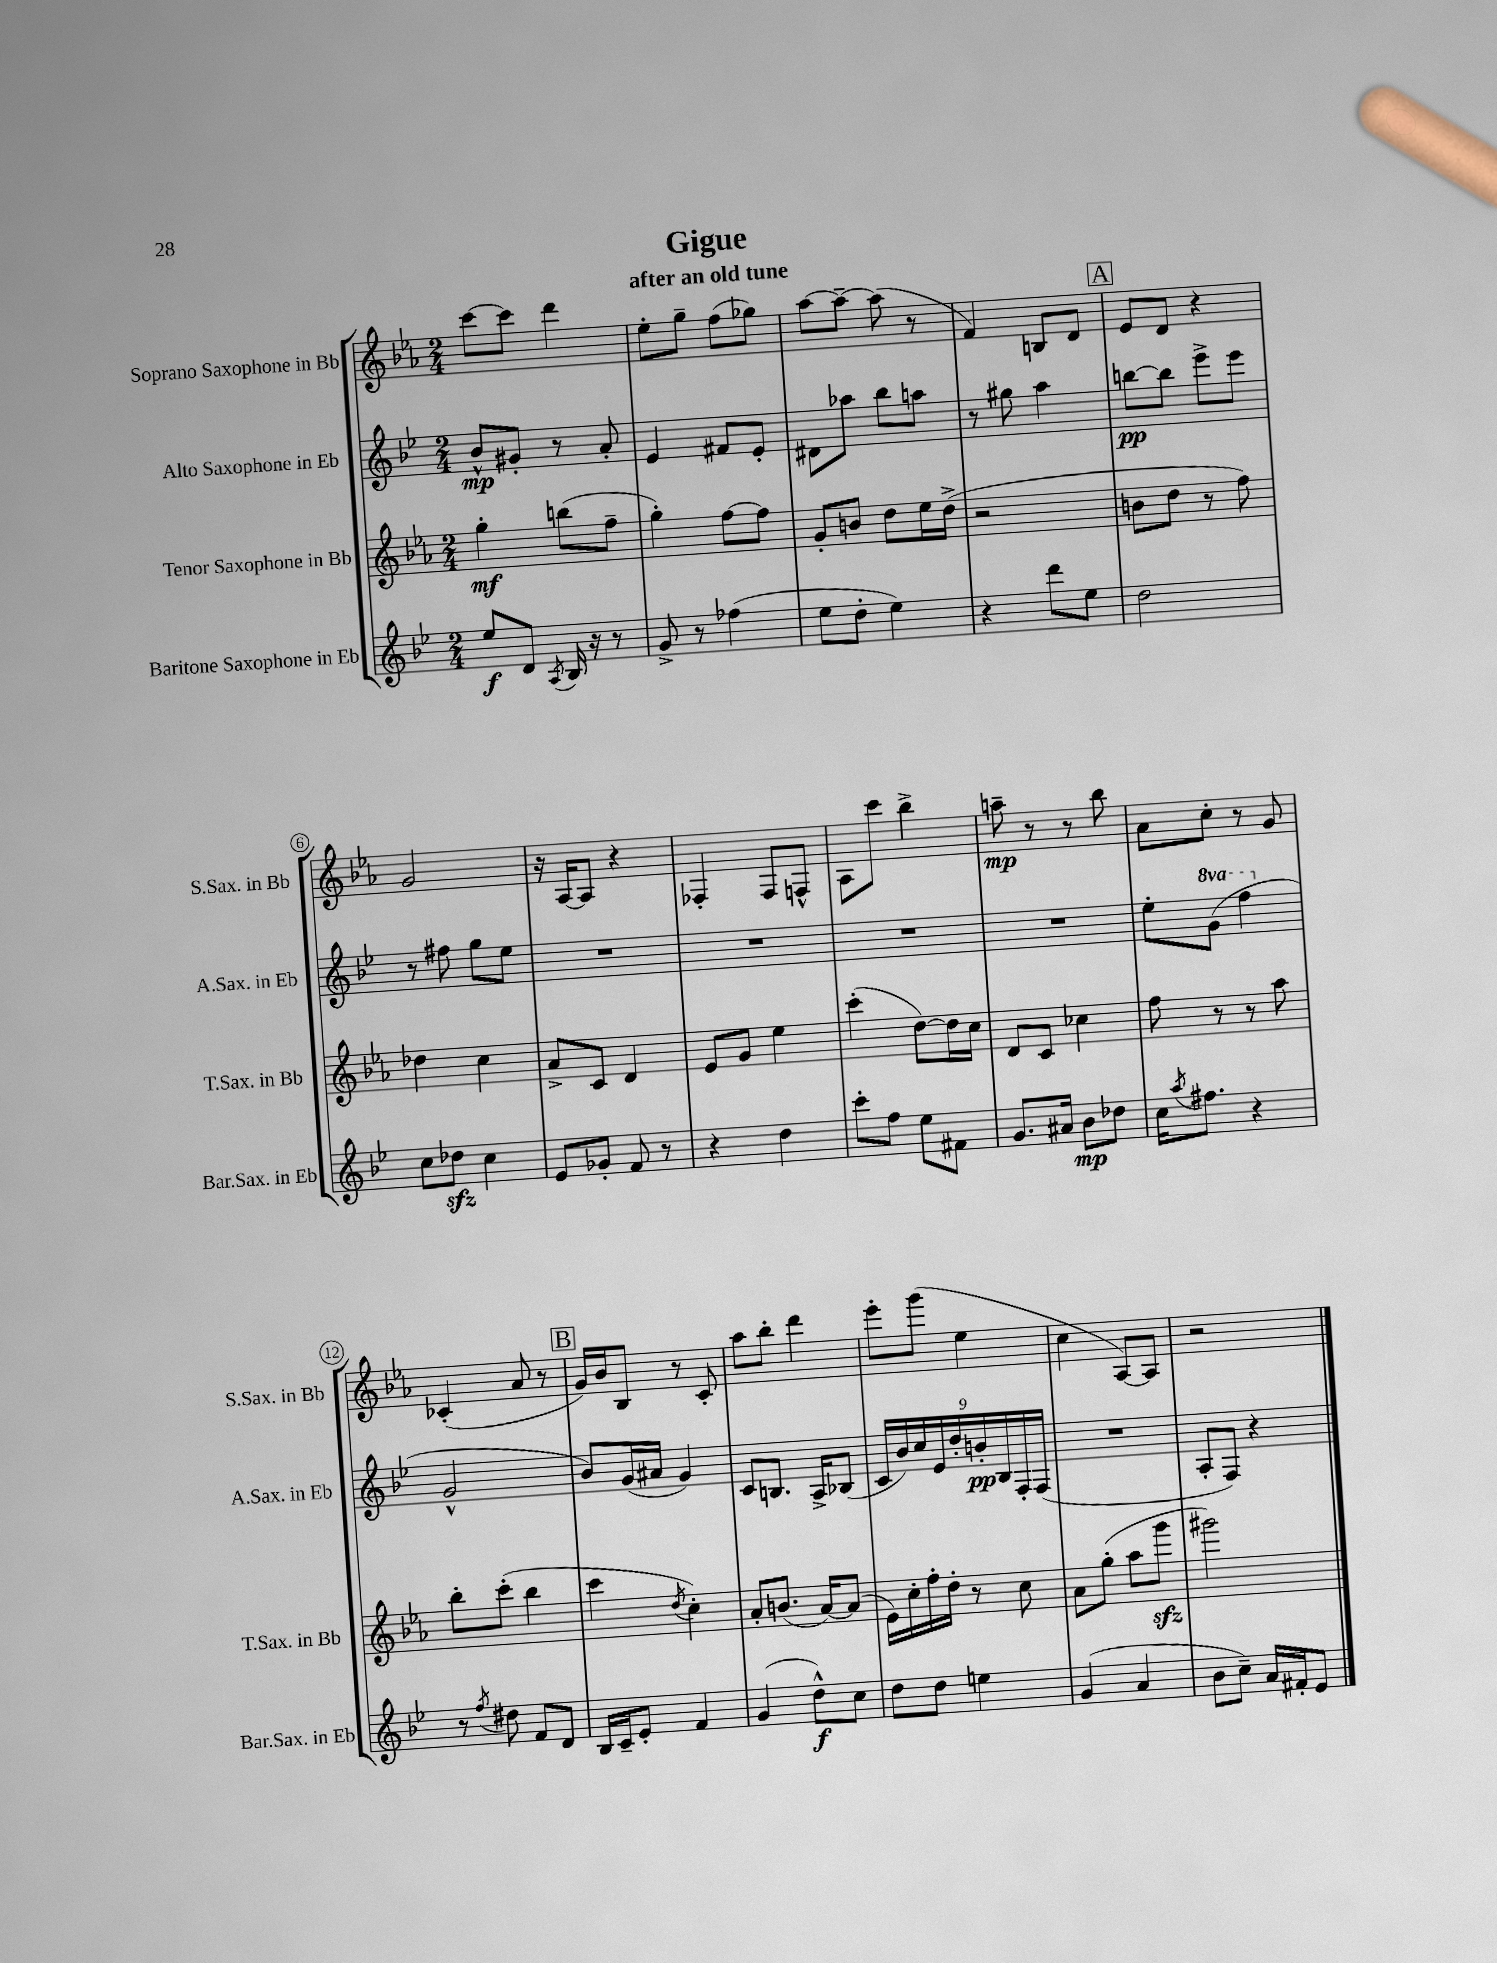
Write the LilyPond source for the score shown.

\header { title = "Gigue" subtitle = "after an old tune" }
<<
\new StaffGroup <<
\new Staff = "s0" \with { instrumentName = "Soprano Saxophone in Bb" shortInstrumentName = "S.Sax. in Bb" } {
    \clef treble \key ees \major \numericTimeSignature \time 2/4
    c'''8~ c'''8 d'''4 |
    ees''8-. g''8-- f''8( ges''8) |
    aes''8~ aes''8~-- aes''8( r8 |
    f'4) b8 d'8 |
    \mark \markup { \box "A" } ees'8 d'8 r4 |
    g'2 |
    r16 aes16~ aes8 r4 |
    fes4-. fes8 f8-^ |
    aes8 c'''8 bes''4-> |
    a''8--\mp r8 r8 bes''8 |
    aes'8 c''8-. r8 g'8 |
    ces'4-.( aes'8 r8 |
    \mark \markup { \box "B" } g'16) bes'16 bes8 r8 c'8-. |
    aes''8 bes''8-. d'''4 |
    ees'''8-. g'''8( ees''4 |
    c''4 aes8~) aes8 |
    r2 \bar "|." |
}
\new Staff = "s1" \with { instrumentName = "Alto Saxophone in Eb" shortInstrumentName = "A.Sax. in Eb" } {
    \clef treble \key bes \major \numericTimeSignature \time 2/4 \set Staff.ottavationMarkups = #ottavation-simple-ordinals
    bes'8-^\mp gis'8-. r8 a'8-. |
    ees'4 fis'8 ees'8-. |
    dis'8 aes''8 bes''8 a''8 |
    r8 gis''8 a''4 |
    \mark \markup { \box "A" } b''8~\pp b''8 ees'''8-> ees'''8 |
    r8 fis''8 g''8 ees''8 |
    R2 |
    R2 |
    R2 |
    R2 |
    ees''8-. \ottava #1 g''8( f'''4 \ottava #0 |
    g'2-^ |
    \mark \markup { \box "B" } bes'8) g'16( ais'16 g'4) |
    c'8 b8. a16-> bes8( |
    \tuplet 9/8 { c'16 bes'16) c''16 ees'16 d''16-. b'16-.\pp bes16 f16-. f16( } |
    R2 |
    a8-. f8) r4 \bar "|." |
}
\new Staff = "s2" \with { instrumentName = "Tenor Saxophone in Bb" shortInstrumentName = "T.Sax. in Bb" } {
    \clef treble \key ees \major \numericTimeSignature \time 2/4
    g''4-.\mf b''8( f''8-- |
    g''4-.) f''8~ f''8 |
    g'8-. b'8 d''8 ees''16 d''16->( |
    r2 |
    \mark \markup { \box "A" } b'8 d''8 r8 f''8) |
    des''4 c''4 |
    aes'8-> c'8 d'4 |
    ees'8 g'8 ees''4 |
    c'''4-.( d''8~) d''16 c''16 |
    d'8 c'8 ces''4 |
    f''8 r8 r8 aes''8 |
    bes''8-. c'''8-.( bes''4 |
    \mark \markup { \box "B" } c'''4 \acciaccatura { d''8 } c''4-.) |
    aes'8-. b'8.( aes'16~) aes'8( |
    ees'16) c''16-. f''16-. d''16-. r8 c''8 |
    aes'8 g''8-.( aes''8 g'''8\sfz |
    gis'''2) \bar "|." |
}
\new Staff = "s3" \with { instrumentName = "Baritone Saxophone in Eb" shortInstrumentName = "Bar.Sax. in Eb" } {
    \clef treble \key bes \major \numericTimeSignature \time 2/4
    ees''8\f d'8 \acciaccatura { a8 } bes16 r16 r8 |
    g'8-> r8 fes''4( |
    ees''8 d''8-. ees''4) |
    r4 d'''8 ees''8 |
    \mark \markup { \box "A" } d''2 |
    c''8 des''8\sfz c''4 |
    ees'8 ges'8-. f'8 r8 |
    r4 d''4 |
    c'''8-. f''8 ees''8 fis'8 |
    g'8. ais'16 bes'8\mp des''8 |
    c''16 \acciaccatura { a''8 } fis''8. r4 |
    r8 \acciaccatura { f''8 } dis''8 f'8 d'8 |
    \mark \markup { \box "B" } bes16 c'16-- ees'8-. f'4 |
    g'4( d''8-^\f) c''8 |
    d''8 d''8 e''4 |
    g'4( a'4 |
    bes'8 c''8--) a'16 fis'16-. ees'8 \bar "|." |
}
>>
>>
\layout { \context { \Score \override BarNumber.stencil = #(make-stencil-circler 0.1 0.3 ly:text-interface::print) } }
